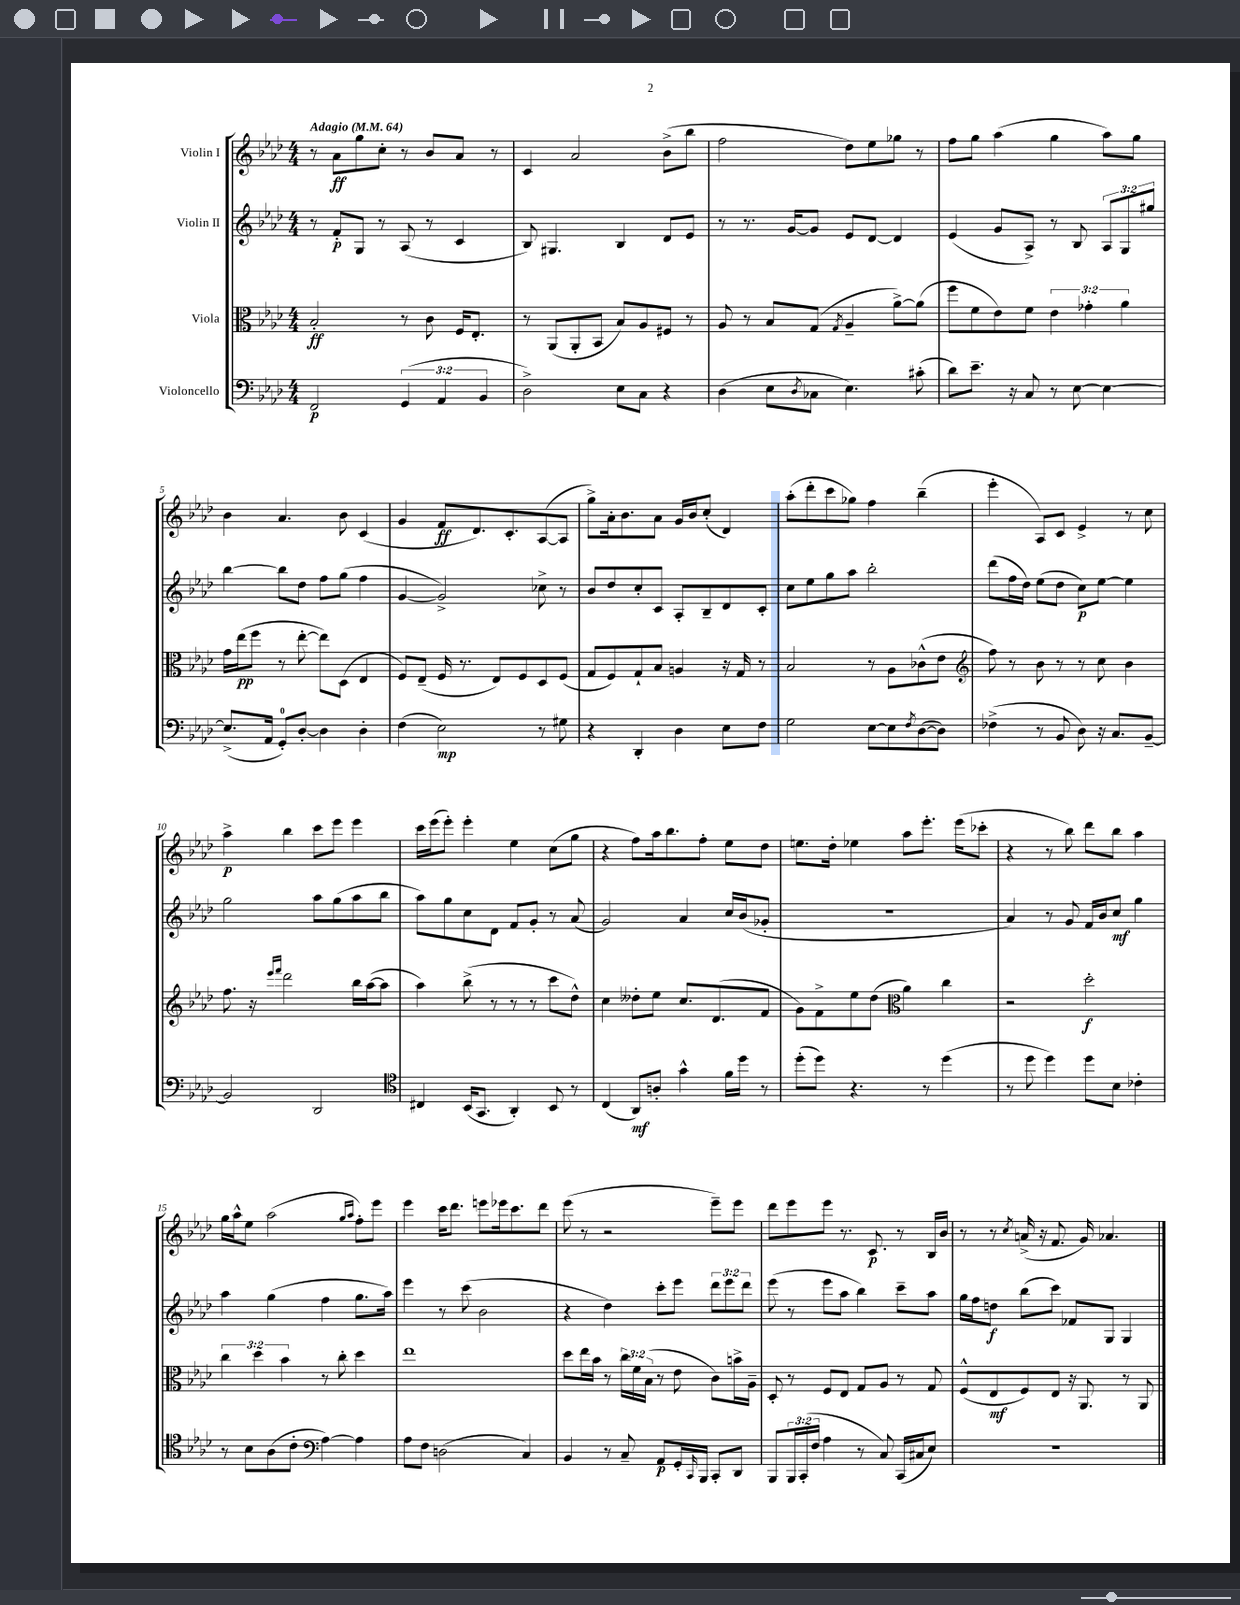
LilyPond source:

<<
\new StaffGroup <<
\new Staff = "s0" \with { instrumentName = "Violin I" } {
    \clef treble \key aes \major \numericTimeSignature \time 4/4 \tempo "Adagio" 4 = 64
    r8 aes'8\ff g''8 c''8-. r8 bes'8 aes'8 r8 |
    c'4 aes'2 bes'8->( bes''8 |
    f''2 des''8) ees''8 ges''8 r8 |
    f''8 g''8 aes''4( g''4 aes''8) g''8 |
    bes'4 aes'4. bes'8 c'4( |
    g'4 f'8\ff des'8.) c'8.-. aes8~( aes8 |
    g''8->) aes'16-. bes'8. aes'8 g'16 bes'16 c''8-.( des'4) |
    aes''8-.( des'''8-. c'''8 ges''8) f''4 bes''4--( |
    ees'''4-. aes8) c'8 ees'4-> r8 c''8 |
    aes''4->\p bes''4 c'''8 ees'''8 ees'''4 |
    c'''16 ees'''16( ees'''8-.) ees'''4-. ees''4 c''8( g''8 |
    r4 f''8) aes''16 bes''8. f''8-. ees''8 des''8 |
    e''8. des''16-. ees''4 aes''8 ees'''8.-. ees'''16( ces'''8-. |
    r4 r8 bes''8) des'''8 bes''8 aes''4 |
    g''16 aes''16-^ ees''8 aes''2( \grace { g''16 aes''16 } f''8-.) ees'''8 |
    ees'''4 c'''16 des'''8. e'''8 ees'''16 c'''8. des'''8 |
    ees'''8( r8 r2 ees'''8--) ees'''8 |
    des'''8 ees'''8 ees'''8 r8. c'8.\p r8 bes16 bes'16 |
    r8 r8 \acciaccatura { c''8 } a'16->( r16 f'8. g'16) aes'4. \bar "|." |
}
\new Staff = "s1" \with { instrumentName = "Violin II" } {
    \clef treble \key aes \major \numericTimeSignature \time 4/4 \override Staff.TupletNumber.text = #tuplet-number::calc-fraction-text
    r8 f'8-.\p g8 r8 aes8( r8 c'4 |
    bes8) gis4. bes4 des'8 ees'8 |
    r8 r8. g'16~ g'8 ees'8 des'8~ des'4 |
    ees'4( g'8 aes8->) r8 bes8 \tuplet 3/2 { aes8 g8 gis''8 } |
    bes''4~ bes''8 des''8 f''8 g''8( f''4 |
    g'4~ g'2->) ces''8-> r8 |
    bes'8 des''8 c''8-. c'8 aes8-. bes8-- des'8 c'8-. |
    c''8 ees''8 g''8 aes''8 bes''2-. |
    des'''8( f''16 des''16) ees''8( des''8 c''8\p) ees''8~ ees''4 |
    g''2 aes''8 g''8( aes''8 bes''8 |
    aes''8) g''8 c''8 des'8 f'8 g'8-. r8 aes'8( |
    g'2) aes'4 c''16 bes'16( ges'8-. |
    R1 |
    aes'4) r8 g'8 f'16 bes'16 c''8\mf g''4 |
    aes''4 g''4( f''4 g''8. aes''16) |
    ees'''4 r8 c'''8( bes'2 |
    r4 des''4) c'''8-. ees'''8 \tuplet 3/2 { des'''8 ees'''8 des'''8 } |
    ees'''8( r8 ees'''8 aes''8 bes''4) c'''8-- aes''8 |
    g''16 f''16 d''8\f bes''8( c'''8) fes'8 g8 g4 \bar "|." |
}
\new Staff = "s2" \with { instrumentName = "Viola" } {
    \clef alto \key aes \major \numericTimeSignature \time 4/4 \override Staff.TupletNumber.text = #tuplet-number::calc-fraction-text
    bes2-.\ff r8 c'8 f16 ees8.-. |
    r8 aes,8( aes,8-. bes,8 bes8) aes8 fis8 r8 |
    aes8 r8 bes8 g8( \acciaccatura { g8 } aes4-- aes'8~->) aes'8( |
    f''8 f'8 ees'8) f'8 \tuplet 3/2 { ees'4 ges'4-. aes'4 } |
    g'16 ees''16\pp( f''8 r8 ees''8~-. ees''8) des8( ees4 |
    f8) ees8--( f16 r8. ees8) f8 des8 f8( |
    g8 f8) g8-! bes8 a4 r16 g16 r8 |
    bes2 r8 aes8 ces'8-^( ees'8 |
    \clef treble f''8) r8 bes'8 r8 r8 c''8 bes'4 |
    f''8. r16 \grace { ees'''16 f'''16 } des'''2 bes''16 aes''16~( aes''8 |
    aes''4) bes''8->( r8 r8 r8 c'''8 des''8-^) |
    c''4 deses''8-. ees''8 c''8. des'8.( f'8 |
    g'8) f'8-> ees''8 des''8( \clef alto aes'4) c''4 |
    r2 des''2-.\f |
    \tuplet 3/2 { c''4 des''4 bes'4 } r8 c''8-. des''4 |
    ees''1 |
    des''8 ees''16 bes'16 r8 \tuplet 3/2 { c''16 f'16 bes16( } r8 ees'8 c'8) b'16-> aes16-- |
    des8-. r8 f8 ees8 g8 aes8 r8 g8 |
    f8-^( ees8\mf f8) ees8 r16 aes,8. r8 aes,8 \bar "|." |
}
\new Staff = "s3" \with { instrumentName = "Violoncello" } {
    \clef bass \key aes \major \numericTimeSignature \time 4/4 \override Staff.TupletNumber.text = #tuplet-number::calc-fraction-text
    f,2\p \tuplet 3/2 { g,4( aes,4 bes,4 } |
    des2->) ees8 c8 r4 |
    des4( ees8 \acciaccatura { des8 } ces8 ees4.) cis'8-.( |
    des'8) ees'8.-- r16 c8 r8 ees8~ ees4~ |
    ees8.->( aes,16 g,8-0-.) des8~-. des4 des4-. |
    f4( ees2\mp) r8 gis8 |
    r4 des,4-. des4 ees8 f8 |
    g2 ees8~ ees8 \acciaccatura { f8 } des8~( des8) |
    fes4->( r8 bes,8 des8) r16 c8. bes,8~-- |
    bes,2 des,2 |
    \clef tenor cis4 bes,16( g,8. aes,4-.) bes,8 r8 |
    c4( aes,8\mf) a8-. g'4-^ f'16 des''16 r8 |
    des''8-.( des''8) r4. r8 des''4( |
    r8 des''8 des''4) des''8 bes8 ces'4-. |
    r8 bes8 aes8( c'8-. \clef bass aes4~) aes4 |
    aes8 f8 d2( c4) |
    bes,4 r8 c8-- aes,8\p g,16-. \grace { c,16 } bes,,16 c,8-. des,8 |
    bes,,8 \tuplet 3/2 { bes,,16 c,16-.( f16 } aes4 r8 c8) c,16( cis16 ees8) |
    R1 \bar "|." |
}
>>
>>
